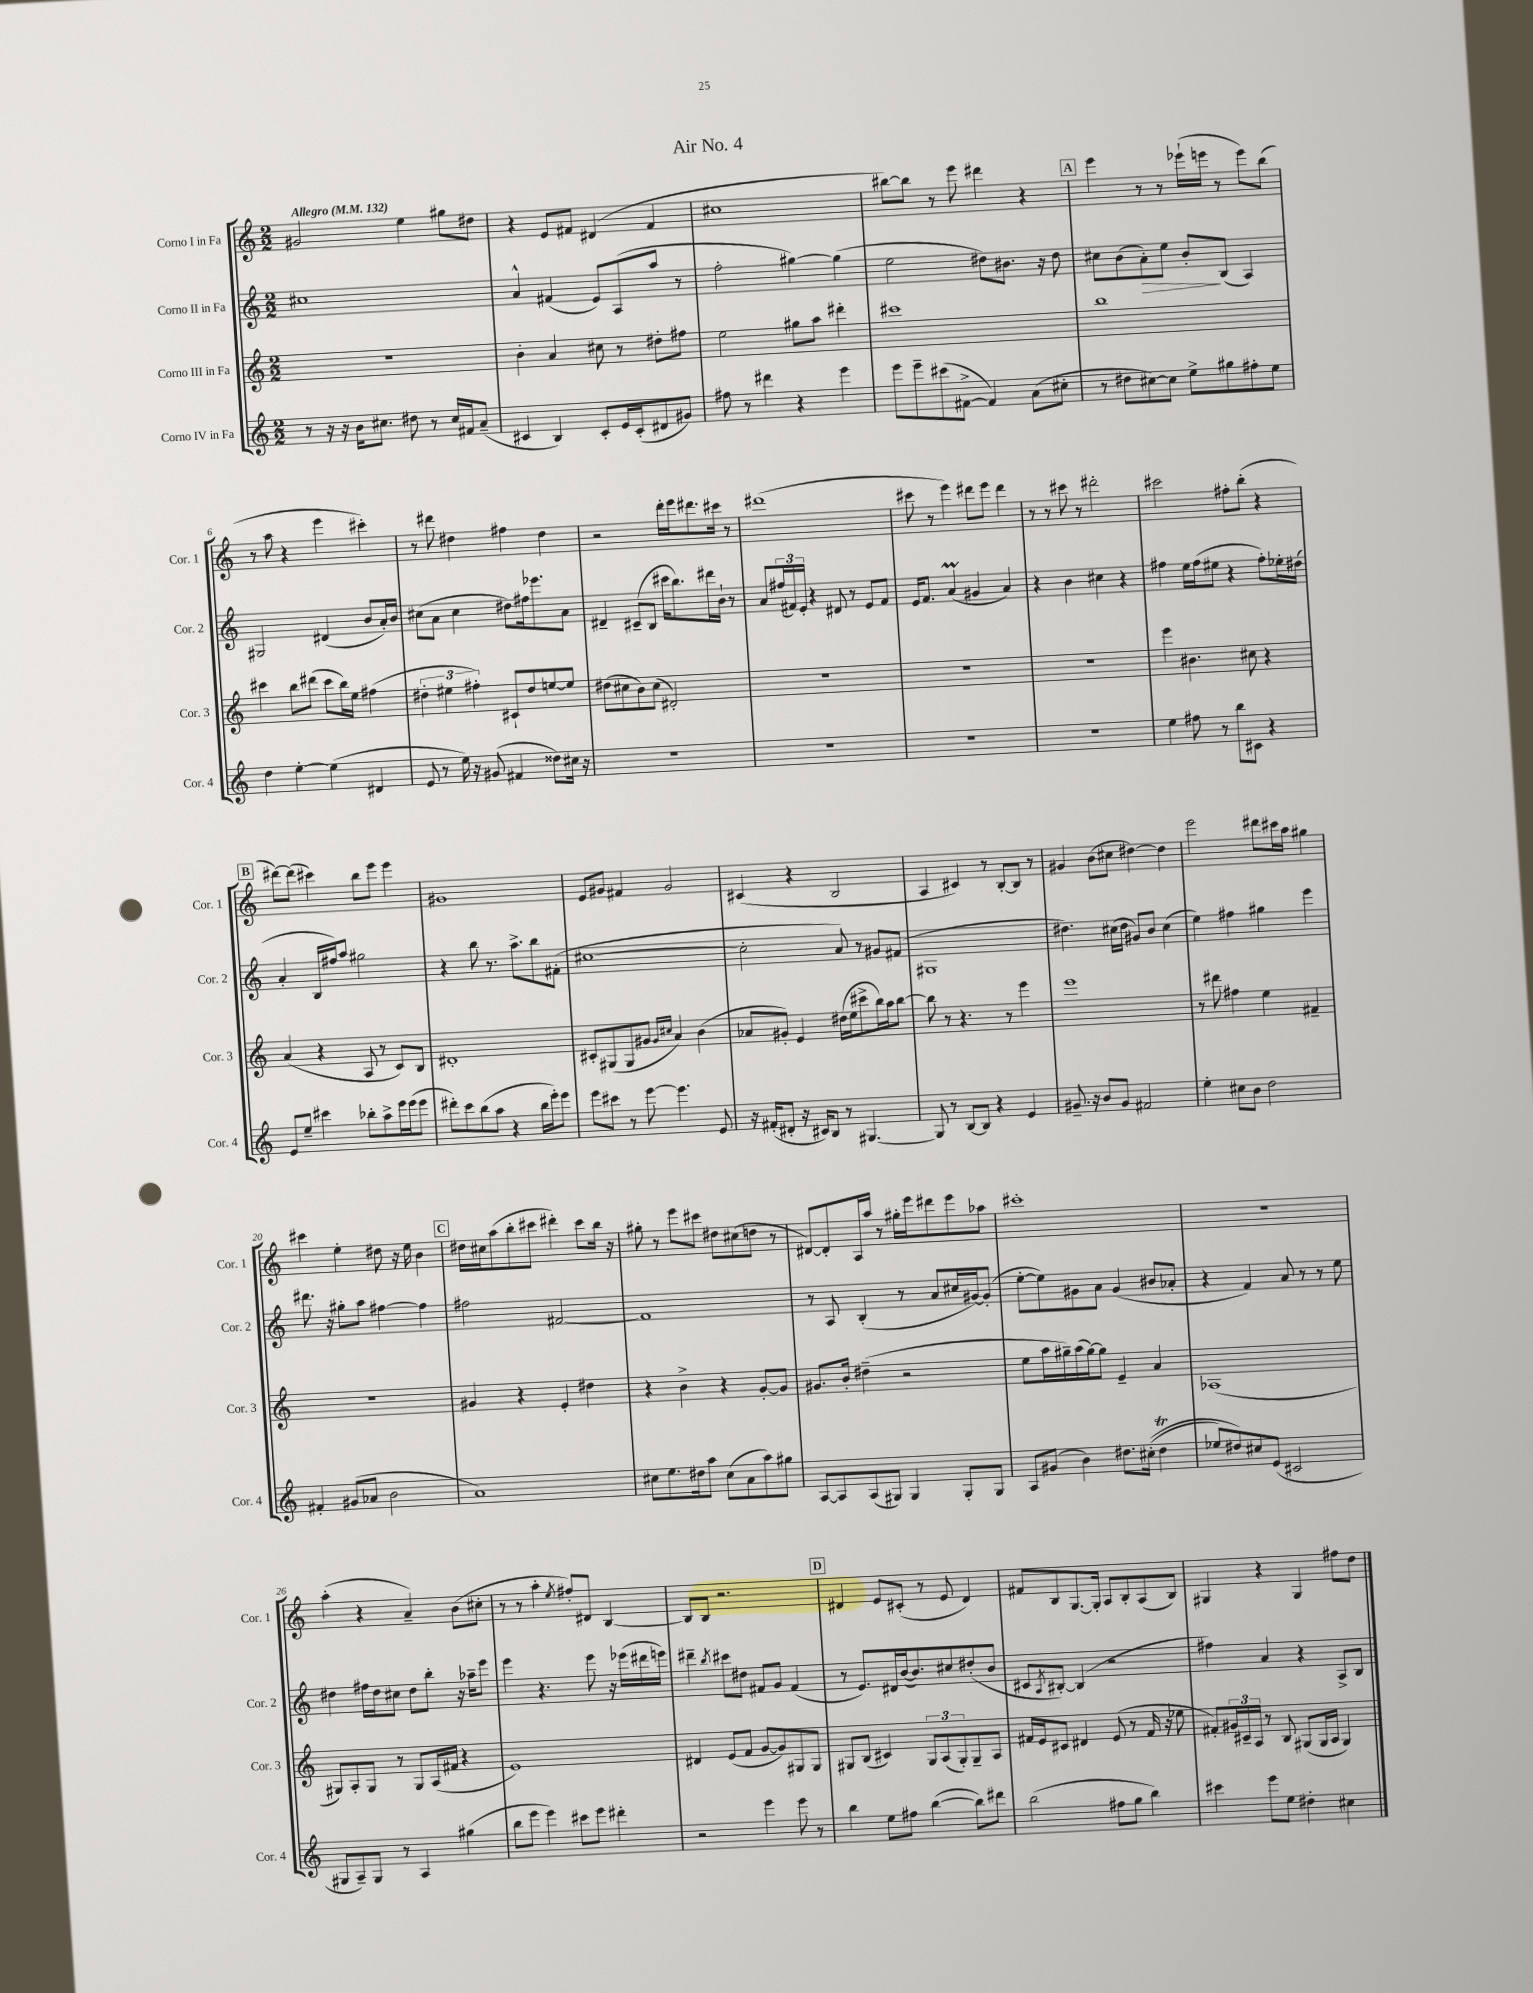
\header { title = "Air No. 4" }
<<
\new StaffGroup <<
\new Staff = "s0" \with { instrumentName = "Corno I in Fa" shortInstrumentName = "Cor. 1" } {
    \clef treble \key c \major \numericTimeSignature \time 2/2 \tempo "Allegro" 4 = 132
    gis'2 e''4 gis''8 dis''8 |
    r4 e'8 fis'8 dis'4( fis'4 |
    cis''1 |
    bis''8~) bis''8 r8 e'''8 dis'''4 r4 |
    \mark \markup { \box "A" } e'''4 r8 r8 ees'''16-!( e'''16 r8 e'''8) b''8( |
    r8 a''8 r4 e'''4 cis'''4-.) |
    r8 dis'''8 dis''4 fis''4 dis''4 |
    r2 d'''16-. e'''16 dis'''8. cis'''16 r8 |
    dis'''1( |
    cis'''8 r8 e'''4) dis'''8 e'''8 dis'''4 |
    r8 r8 cis'''8 r8 dis'''2-. |
    cis'''2 fis''8-. b''8-.( r4 |
    \mark \markup { \box "B" } dis'''8~) dis'''8( cis'''4) b''8 e'''8 e'''4 |
    gis'1 |
    e'8 gis'8 fis'4 gis'2 |
    cis'4( r4 b2 |
    a4 cis'4) r8 b8~-. b8 r8 |
    gis'4 b'8( cis''8 dis''4~) dis''4 |
    e'''2 dis'''8 cis'''16 a''16 gis''4 |
    cis'''4 e''4-. dis''8 r16 e''16 b'4 |
    \mark \markup { \box "C" } dis''16 cis''16 a''8( b''8-. cis'''8 dis'''4-.) cis'''8 b''16 r16 |
    gis''8-. r8 e'''8 cis'''8 dis''8 cis''8( d''8 r8 |
    dis'8~) dis'8-. a16 a''16 r8 gis''16-. e'''16 dis'''8 e'''8 aes''8 |
    cis'''1-. |
    R1 |
    a''4-.( r4 a'4--) b'8( cis''8-. |
    r8 r8 a''4-. \acciaccatura { e''8 } fis''8-.) dis'8 b4~ |
    b8 b8 r2. |
    \mark \markup { \box "D" } dis'4 e'8 cis'8-.( r8 e'8 dis'4) |
    fis'8 b8 g8.~ g16-. a8 b8-. a8( b8) |
    gis4 r4 gis4 fis''8 d''8 \bar "|." |
}
\new Staff = "s1" \with { instrumentName = "Corno II in Fa" shortInstrumentName = "Cor. 2" } {
    \clef treble \key c \major \numericTimeSignature \time 2/2
    cis''1 |
    a'4-^ fis'4( e'8) a8( a''8 r8 |
    f''2-. gis''4~) gis''4( |
    e''2 dis''8) bis'8. r16 dis''8 |
    \mark \markup { \box "A" } cis''8 b'8( a'8-.\>) e''8 b'8-.\! b8( a4) |
    gis2 dis'4( b'8 a'16-.) b'16 |
    cis''8( a'8 cis''4 dis''8) fis''16 ees'''8. a'8 |
    dis'4-- cis'8--( b8 cis'''16 b''8.) dis'''16 b'16-! r8 |
    a'8 \tuplet 3/2 { fis''16( fis'16) e'16-. } r4 dis'8 r8 e'8 fis'8 |
    e'16 f'8. a'4\prall( gis'4 a'4) |
    r4 b'4 cis''4 r4 |
    fis''4 e''16 fis''16( eis''8 r4 fis''8-.) ees''16-. dis''16( |
    \mark \markup { \box "B" } a'4-. b16 fis''16) a''8 gis''2 |
    r4 b''8 r8. a''8.-> b''8 fis'8-.( |
    cis''1~ |
    cis''2-. a'8) r8 gis'8 fis'8( |
    gis1 |
    dis''4.) cis''16( dis''16 gis'8) b'8 cis''4( |
    e''4) fis''4 gis''4 e'''4 |
    dis'''8. r16 gis''8-. a''8 fis''4~ fis''4 |
    \mark \markup { \box "C" } fis''2 fis'2~ |
    fis'1 |
    r8 a8 b4-.( r8 a'8 cis''16 gis'16~) gis'8-.( |
    e''8~-. e''8) gis'8 a'8 gis'4( bis'8 aes'8-. |
    r4 f'4) a'8 r8 r8 e''8 |
    dis''4 fis''16 dis''16 cis''8 dis''8 b''8-. r16 aes''16-- e'''8 |
    e'''4 r4. e'''8 r16 ees'''16( dis'''16 e'''16) |
    dis'''4-- \acciaccatura { b''8 } cis'''8 dis''8 fis'8 g'8 fis'4( |
    \mark \markup { \box "D" } r8 e'8.) dis'16 b'16~( b'8.) cis''8 dis''8-.( b'8 |
    cis'8 \acciaccatura { a8 } bis8~-.) bis4( r2 |
    fis''4) a'4 r4 a8-> b8 \bar "|." |
}
\new Staff = "s2" \with { instrumentName = "Corno III in Fa" shortInstrumentName = "Cor. 3" } {
    \clef treble \key c \major \numericTimeSignature \time 2/2
    R1 |
    b'4-. a'4 cis''8 r8 dis''8-. fis''8 |
    e''2 gis''8 a''8 dis'''4-. |
    cis'''1 |
    \mark \markup { \box "A" } b''1 |
    cis'''4 b''8 dis'''8( cis'''8 b''16) e''16 fis''4( |
    \tuplet 3/2 { dis''4-. eis''4 fis''4-.) } cis'8-! dis''8 e''8~ e''8 |
    dis''8( cis''8 b'8) cis''8( dis'2-.) |
    R1 |
    R1 |
    R1 |
    e'''4 bis'4. cis''8 r4 |
    \mark \markup { \box "B" } a'4( r4 a8 r8 c'8) b8 |
    dis'1-. |
    cis'8-. gis8( gis8 gis'8 \grace { gis'16 cis''16 } a'4) b'4( |
    aes'8 gis'8-.) e'4 dis''16( e''16 cis'''8-> b''16) a''16 b''8~ |
    b''8 r8 r4. r8 e'''4 |
    e'''1 |
    r8 dis'''8 fis''4 e''4 fis'4-- |
    R1 |
    \mark \markup { \box "C" } gis'4 r4 e'4-. dis''4 |
    r4 b'4-> r4 g'8~-. g'8 |
    gis'8. b'16-. dis''4--( r2 |
    e''8 a''16 gis''16--) a''16( gis''16~) gis''8 e'4-- a'4 |
    aes1( |
    gis8) a8-. gis8 r8 gis8 a16( fis'16 r4 |
    e'1) |
    dis'4 e'8( f'8 g'8~ g'8) gis8 gis8 |
    \mark \markup { \box "D" } gis8 b8( cis'4) \tuplet 3/2 { gis8 a8( gis8-.) } gis8-- a8 |
    fis'16 e'16 cis'8 dis'4 e'8( r8 fis'16 r16 ees''8 |
    fis'8-.) \tuplet 3/2 { gis'16 cis'16-- a16 } r8 b8 gis8( gis16 a16 gis4) \bar "|." |
}
\new Staff = "s3" \with { instrumentName = "Corno IV in Fa" shortInstrumentName = "Cor. 4" } {
    \clef treble \key c \major \numericTimeSignature \time 2/2
    r8 r16 r16 b'16 cis''8. dis''8 r8 cis''16 fis'16 a'8--( |
    cis'4 b4) cis'8-. e'16 cis'16-.( dis'8 gis'8) |
    fis''8 r8 dis'''4 r4 e'''4 |
    e'''8 e'''8-- cis'''8( fis'8~-> fis'4) a'8( cis''8-. |
    \mark \markup { \box "A" } r8 dis''8 cis''8~) cis''8 e''8-> gis''8 fis''8-. e''8 |
    d''4 e''4~-. e''4( dis'4 |
    e'8 r8 e''16) r16 gis'8( fis'4 disis''8) cis''16 r16 |
    R1 |
    R1 |
    R1 |
    R1 |
    e''4 fis''8 r8 b''8 cis'8 r4 |
    \mark \markup { \box "B" } e'8 e''8-- cis'''4 bes''8-. a''8-> e'''16 e'''16( e'''8 |
    dis'''8-.) c'''8 b''8( a''8 r4 b''16 e'''16-.) e'''8 |
    e'''8 cis'''8 r8 e'''8~ e'''4. e'8 |
    r16 fis'16-.( dis'8-. r16 cis'16) b8 r8 gis4.~ |
    gis8 r8 b8~ b8 r4 e'4 |
    gis'8.-- r16 b'8 gis'8 fis'2 |
    e''4-. cis''8 b'8 d''2 |
    fis'4-. gis'8( aes'8 b'2 |
    \mark \markup { \box "C" } a'1) |
    cis''8 e''8. dis''16 a''8 cis''8( a'8 a''8) gis''8 |
    a8~ a8 a8( gis8) gis4 gis8-. gis8 |
    a8 gis'8( b'4) dis''8. cis''16-.(\( dis''4\trill |
    ees''8) dis''8\) cis''8 e'8( cis'2 |
    gis8 a8--) gis8 r8 a4 gis''4( |
    b''8 e'''8 e'''4) cis'''8 e'''8 dis'''4-. |
    r2 e'''4 e'''8 r8 |
    \mark \markup { \box "D" } b''4 e''8 fis''8 b''4~( b''8) dis'''8 |
    b''2( fis''8 g''8 b''4) |
    cis'''4 e'''8 e''8 dis''4-. cis''4 \bar "|." |
}
>>
>>
